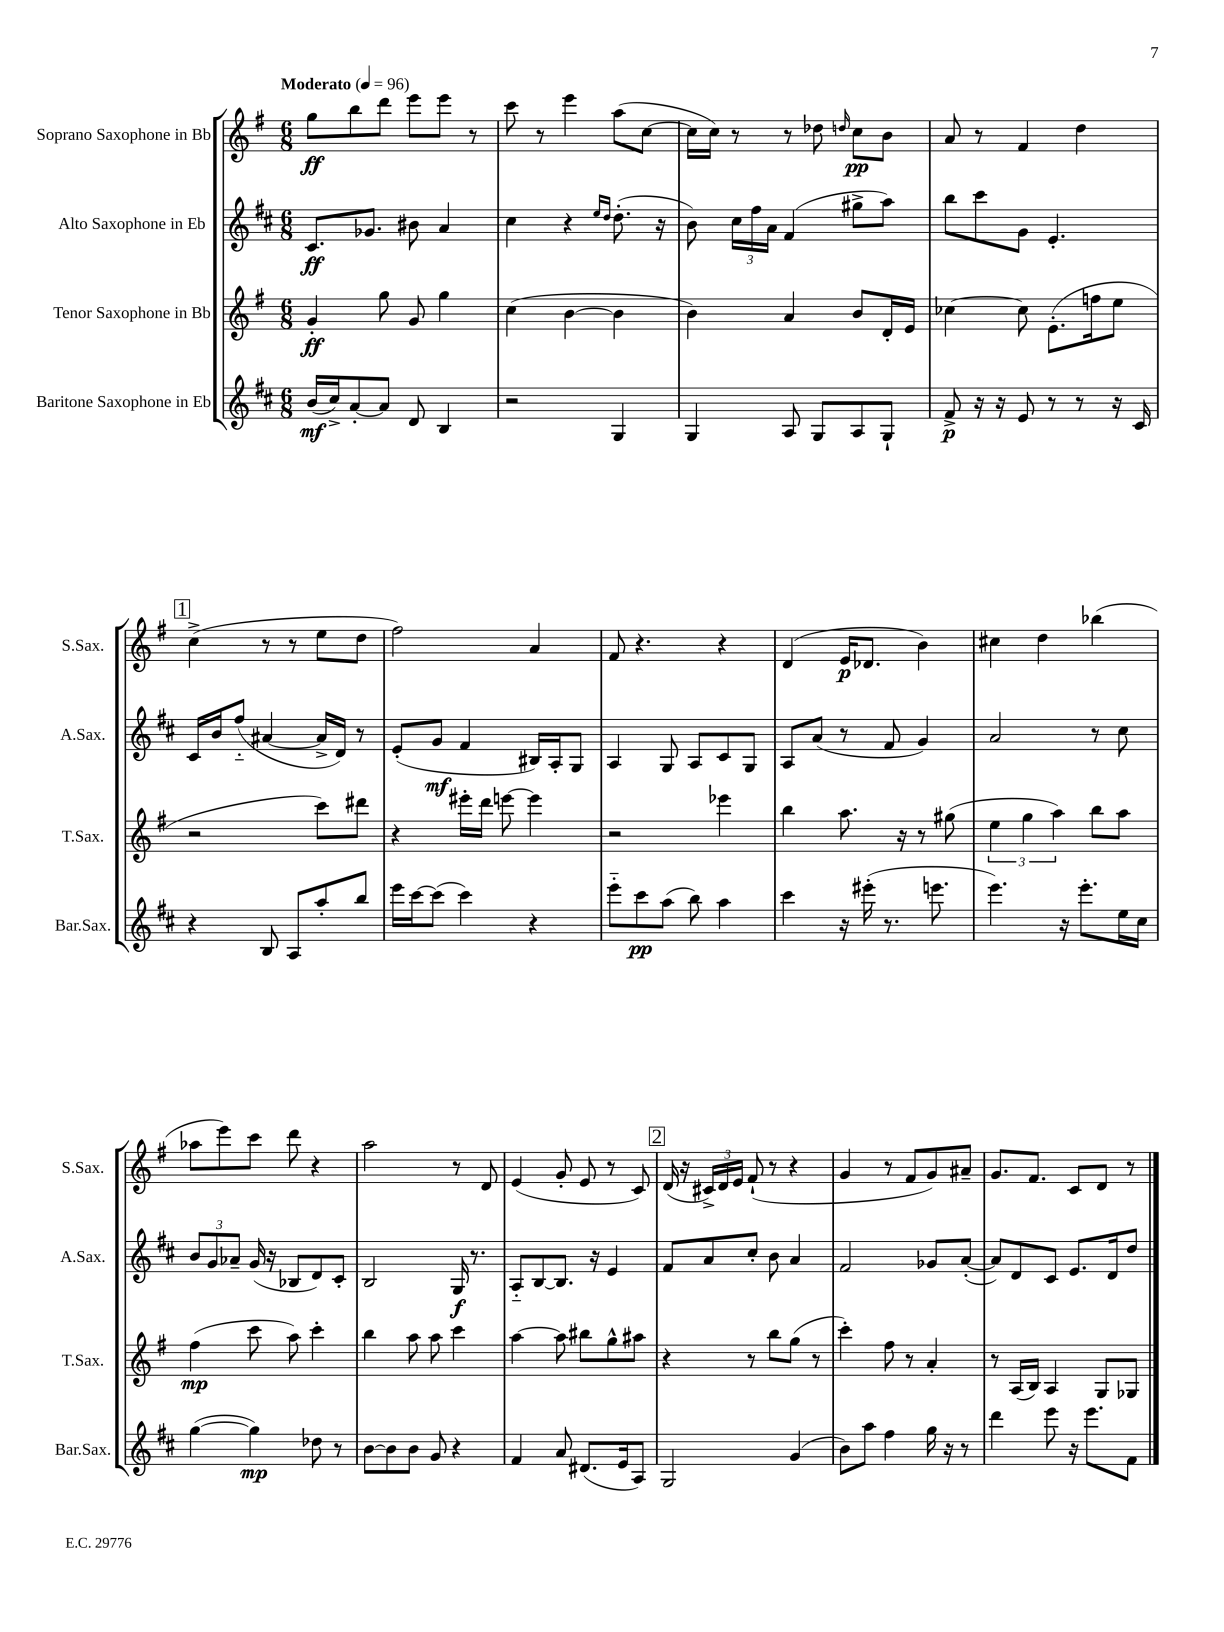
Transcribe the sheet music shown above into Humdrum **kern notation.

**kern	**dynam	**kern	**dynam	**kern	**dynam	**kern	**dynam
*part4	*part4	*part3	*part3	*part2	*part2	*part1	*part1
*staff4	*staff4	*staff3	*staff3	*staff2	*staff2	*staff1	*staff1
*I"Baritone Saxophone in Eb	*	*I"Tenor Saxophone in Bb	*	*I"Alto Saxophone in Eb	*	*I"Soprano Saxophone in Bb	*
*I'Bar.Sax.	*	*I'T.Sax.	*	*I'A.Sax.	*	*I'S.Sax.	*
*clefG2	*	*clefG2	*	*clefG2	*	*clefG2	*
*k[f#c#]	*	*k[f#]	*	*k[f#c#]	*	*k[f#]	*
*M6/8	*	*M6/8	*	*M6/8	*	*M6/8	*
*MM96	*	*MM96	*	*MM96	*	*MM96	*
=1	=1	=1	=1	=1	=1	=1	=1
!	!	!	!	!	!	!LO:TX:a:B:t=Moderato	!
(16b/LL	mf	4g'/	ff	8.c#/L	ff	8gg\L	ff
16cc#^/J)	.	.	.	.	.	.	.
[8a'/	.	.	.	.	.	8bb\	.
.	.	.	.	8.g-X/J	.	.	.
8a/J]	.	8gg\	.	.	.	8ddd\J	.
8d/	.	8g/	.	8b#X\	.	8eee\L	.
4B/	.	4gg\	.	4a/	.	8eee\J	.
.	.	.	.	.	.	8r	.
=2	=2	=2	=2	=2	=2	=2	=2
2r	.	(4cc\	.	4cc#\	.	8ccc\	.
.	.	.	.	.	.	8r	.
.	.	[4b\	.	4r	.	4eee\	.
.	.	.	.	16qqee/LL	.	.	.
.	.	.	.	16qqdd/JJ	.	.	.
4G/	.	4b\]	.	(8.dd'\	.	(8aa\L	.
.	.	.	.	.	.	[8cc\J	.
.	.	.	.	16r	.	.	.
=3	=3	=3	=3	=3	=3	=3	=3
4G/	.	4b\)	.	8b\)	.	16cc\LL]	.
.	.	.	.	.	.	16cc\JJ)	.
.	.	.	.	24cc#\LL	.	8r	.
.	.	.	.	24ff#\	.	.	.
.	.	.	.	24a\JJ	.	.	.
8A/	.	4a/	.	(4f#/	.	8r	.
8G/L	.	.	.	.	.	8dd-X\	.
.	.	.	.	.	.	16qqddn/	.
8A/	.	8b/L	.	8gg#X^\L	.	8cc\L	pp
8G`/J	.	16d'/L	.	8aa\J)	.	8b\J	.
.	.	16e/JJ	.	.	.	.	.
=4	=4	=4	=4	=4	=4	=4	=4
8f#^/	p	[4cc-X\	.	8bb\L	.	8a/	.
16r	.	.	.	8ccc#\	.	8r	.
16r	.	.	.	.	.	.	.
8e/	.	8cc-\]	.	8g\J	.	4f#/	.
8r	.	(8.e'\L	.	4.e'/	.	.	.
8r	.	.	.	.	.	4dd\	.
.	.	16ffn\k	.	.	.	.	.
16r	.	8ee\J	.	.	.	.	.
16c#/	.	.	.	.	.	.	.
!!LO:LB:g=z
!!LO:REH:place=s1:t=1
=5	=5	=5	=5	=5	=5	=5	=5
4r	.	2r	.	16c#/LL	.	(4cc^\	.
.	.	.	.	16b/J	.	.	.
.	.	.	.	(8ff#/J	.	.	.
8B/	.	.	.	[4a#X/	.	8r	.
8A/L	.	.	.	.	.	8r	.
8aa'/	.	8ccc\L)	.	16a#^/LL]	.	8ee\L	.
.	.	.	.	16d/JJ)	.	.	.
8bb/J	.	8ddd#X\J	.	8r	.	8dd\J	.
=6	=6	=6	=6	=6	=6	=6	=6
16eee\LL	.	4r	.	(8e'/L	.	2ff#\)	.
[16ccc#\J	.	.	.	.	.	.	.
(8ccc#\J]	.	.	.	8g/J	mf	.	.
4ccc#\)	.	16eee#X'\LL	.	4f#/	.	.	.
.	.	16ddd\JJ	.	.	.	.	.
.	.	[8eeen\	.	.	.	.	.
4r	.	4eee\]	.	16B#X/LL)	.	4a/	.
.	.	.	.	16A'/J	.	.	.
.	.	.	.	8G/J	.	.	.
=7	=7	=7	=7	=7	=7	=7	=7
8eee\L	.	2r	.	4A/	.	8f#/	.
8ccc#\	pp	.	.	.	.	4.r	.
(8aa\J	.	.	.	8G/	.	.	.
8bb\)	.	.	.	8A/L	.	.	.
4aa\	.	4eee-X\	.	8c#/	.	4r	.
.	.	.	.	8G/J	.	.	.
=8	=8	=8	=8	=8	=8	=8	=8
4ccc#\	.	4bb\	.	8A/L	.	(4d/	.
.	.	.	.	(8a/J	.	.	.
16r	.	8.aa\	.	8r	.	16e/KL	p
(16eee#X'\	.	.	.	.	.	8.d-X/J	.
8.r	.	.	.	8f#/	.	.	.
.	.	16r	.	.	.	.	.
.	.	8r	.	4g/)	.	4b\)	.
8.eeen\	.	.	.	.	.	.	.
.	.	(8gg#X\	.	.	.	.	.
=9	=9	=9	=9	=9	=9	=9	=9
4.eee\)	.	6ee\	.	2a/	.	4cc#X\	.
.	.	6gg\	.	.	.	.	.
.	.	.	.	.	.	4dd\	.
.	.	6aa\)	.	.	.	.	.
16r	.	.	.	.	.	.	.
8.eee'\L	.	.	.	.	.	.	.
.	.	8bb\L	.	8r	.	(4bb-X\	.
16ee\L	.	8aa\J	.	8cc#\	.	.	.
16cc#\JJ	.	.	.	.	.	.	.
!!LO:LB:g=z
=10	=10	=10	=10	=10	=10	=10	=10
([4gg\	.	(4ff#\	mp	12b/L	.	8aa-X\L	.
.	.	.	.	12g/	.	.	.
.	.	.	.	.	.	8eee\)	.
.	.	.	.	12a-X~/J	.	.	.
4gg\])	mp	8ccc\	.	(16g/	.	8ccc\J	.
.	.	.	.	16r	.	.	.
.	.	8aa\)	.	8B-X/L	.	8ddd\	.
8dd-X\	.	4ccc'\	.	8d/)	.	4r	.
8r	.	.	.	8c#'/J	.	.	.
=11	=11	=11	=11	=11	=11	=11	=11
[8b\L	.	4bb\	.	2B/	.	2aa\	.
8b\]	.	.	.	.	.	.	.
8b\J	.	8aa\	.	.	.	.	.
8g/	.	8aa\	.	.	.	.	.
4r	.	4ccc\	.	16G/	f	8r	.
.	.	.	.	8.r	.	.	.
.	.	.	.	.	.	8d/	.
=12	=12	=12	=12	=12	=12	=12	=12
4f#/	.	[4aa\	.	8A/L	.	(4e/	.
.	.	.	.	[8B/	.	.	.
8a/	.	8aa\]	.	8.B/J]	.	8g'/	.
(8.d#X/L	.	8bb#X\L	.	.	.	8e/	.
.	.	.	.	16r	.	.	.
.	.	8gg^^\	.	4e/	.	8r	.
16e/k	.	.	.	.	.	.	.
8A/J)	.	8aa#X\J	.	.	.	8c/)	.
!!LO:REH:place=s1:t=2
=13	=13	=13	=13	=13	=13	=13	=13
2G/	.	4r	.	8f#/L	.	(16d/	.
.	.	.	.	.	.	16r	.
.	.	.	.	8a/	.	24c#X^/LL)	.
.	.	.	.	.	.	24d/	.
.	.	.	.	.	.	24e/JJ	.
.	.	8r	.	8cc#'/J	.	(8f#`/	.
.	.	8bb\L	.	8b\	.	8r	.
(4g/	.	(8gg\J	.	4a/	.	4r	.
.	.	8r	.	.	.	.	.
=14	=14	=14	=14	=14	=14	=14	=14
8b\L)	.	4ccc'\)	.	2f#/	.	4g/	.
8aa\J	.	.	.	.	.	.	.
4ff#\	.	8ff#\	.	.	.	8r	.
.	.	8r	.	.	.	8f#/L	.
16gg\	.	4a'/	.	8g-X/L	.	8g/)	.
16r	.	.	.	.	.	.	.
8r	.	.	.	([8a'/J	.	8a#X~/J	.
=15	=15	=15	=15	=15	=15	=15	=15
4ddd\	.	8r	.	8a/L])	.	8.g/L	.
.	.	(16A/LL	.	8d/	.	.	.
.	.	16B/JJ)	.	.	.	8.f#/J	.
8eee\	.	4A/	.	8c#/J	.	.	.
16r	.	.	.	8.e/L	.	8c/L	.
8.eee\L	.	.	.	.	.	.	.
.	.	8G/L	.	.	.	8d/J	.
.	.	.	.	16d/k	.	.	.
8f#\J	.	8G-X/J	.	8dd/J	.	8r	.
==	==	==	==	==	==	==	==
*-	*-	*-	*-	*-	*-	*-	*-
